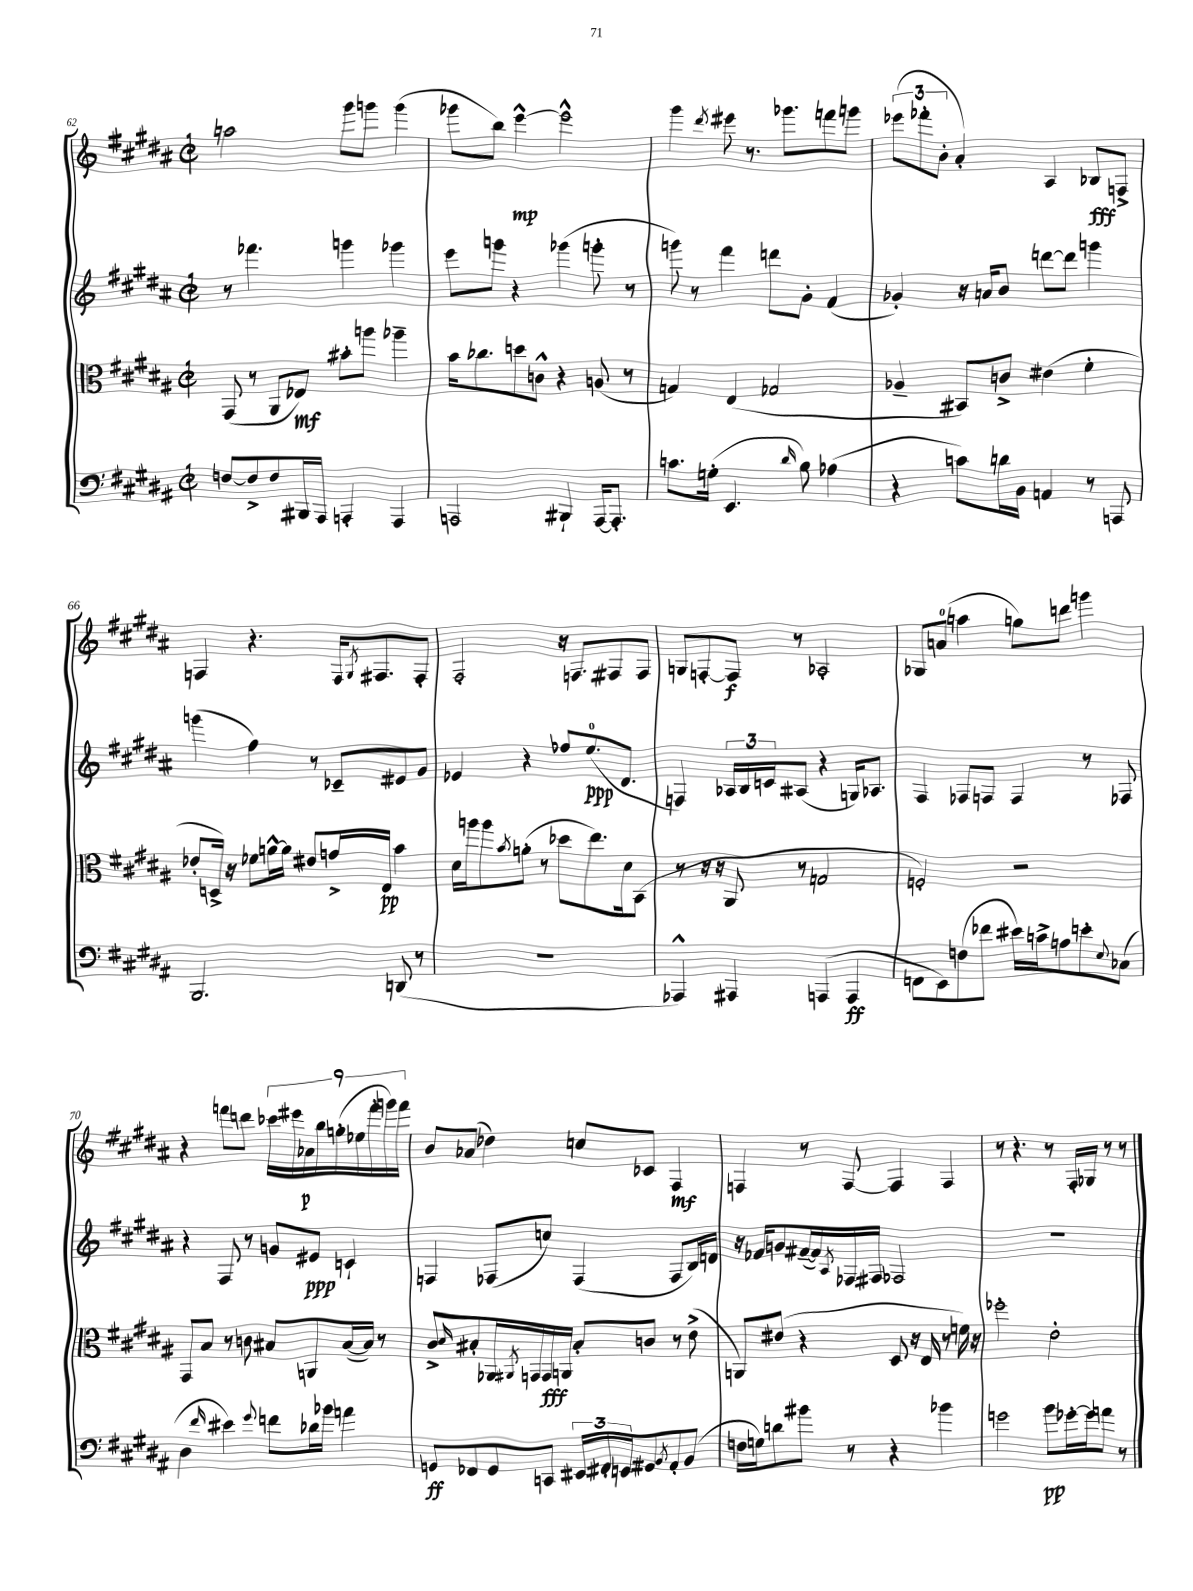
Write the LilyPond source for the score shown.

<<
\new StaffGroup <<
\new Staff = "s0" {
    \clef treble \key b \major \defaultTimeSignature \time 2/2
    a''2 gis'''8 g'''8 g'''4( |
    ges'''8 b''8) e'''4~-^\mp e'''2-^ |
    gis'''4 \acciaccatura { dis'''8 } eis'''8 r8. ges'''8. f'''8 g'''8 |
    \tuplet 3/2 { ees'''8( fes'''8-. b'8-. } ais'4-.) ais4 bes8\fff f8-> |
    f4 r4. f16 \acciaccatura { gis8 } fis8. fis8-. |
    fis2-. r16 f8. fis8 fis8 |
    g8 f8~-. f8\f r8 aes2-. |
    ges8 a'8-0( a''4 g''8) d'''8 g'''4 |
    r4 f'''8 d'''8 \tuplet 9/8 { ces'''16 eis'''16 aes'16\p b''16 g''16-.( ees''16 f'''16-. g'''16) f'''16 } |
    b'8 aes'8( des''4) c''8 ces'8 fis4\mf |
    f4 r8 f8~ f4 f4 |
    r8 r4. r8 fis16-. ges16 r8 r8 \bar "|." |
}
\new Staff = "s1" {
    \clef treble \key b \major \defaultTimeSignature \time 2/2
    r8 fes'''4. g'''4 ges'''4 |
    e'''8 g'''8 r4 ges'''4( g'''8-. r8 |
    g'''8) r8 fis'''4 d'''8 gis'8-. fis'4( |
    ges'4-.) r16 a'16 b'8 d'''8~ d'''8 g'''4 |
    g'''4( fis''4) r8 ces'8-- eis'8 gis'8 |
    ees'4 r4 fes''8 e''8.-0\ppp( dis'8. |
    f4) \tuplet 3/2 { aes16 b16 c'16 } ais8( r4 g16) aes8. |
    fis4 fes8 f8 f4 r8 fes8 |
    r4 fis8 r8 g'8 eis'8\ppp c'4-! |
    f4 fes8( c''8) fes4( fes8 b16) d'16 |
    r16 fes'16 g'8 fis'16~--( fis'16) \acciaccatura { ais8 } fes16 fis16 fes2 |
    R1 \bar "|." |
}
\new Staff = "s2" {
    \clef alto \key b \major \defaultTimeSignature \time 2/2
    gis,8( r8 ais,8 ees8\mf) bis'8-. a''8 aes''4-- |
    b'16 ces''8. d''8 c'8-^ r4 a8( r8 |
    g4) e4( ges2 |
    aes4-- bis,8) c'8-> eis'4( fis'4-. |
    ees'8-. d16->) r16 fes'8 a'16~-^ a'16 eis'8 g'16-> e16\pp b'4 |
    dis'16 a''16 a''8 \acciaccatura { b'8 } a'8-.( r8 des''8 e''8.) dis'16 b,8( |
    r8 r16 r16 ais,8 r8 g2 |
    f2-.) r2 |
    gis,8 b8 r8 c'8 bis8 a,8 bis16~( bis16) r8 |
    cis'8-> \grace { dis'16 } bis8-. aes,16 \acciaccatura { ais,8 } g,16 g,16\fff a,16 bis8-. c'8 r8 e'8->( |
    a,8) eis'8( r4 dis8 r16 e16 r8 f'16) r16 |
    fes''2-. e'2-. \bar "|." |
}
\new Staff = "s3" {
    \clef bass \key b \major \defaultTimeSignature \time 2/2
    f8~ f8-> f8 bis,,16 ais,,16 a,,4-. a,,4 |
    a,,2 bis,,4-! a,,16~ a,,8.-. |
    c'8. g16-.( e,4. \grace { dis'16 } b8) aes4( |
    r4 c'8) d'16 b,16 a,4 r8 a,,8 |
    b,,2. d,8( r8 |
    R1 |
    aes,,4-^) ais,,4 a,,4( a,,4\ff |
    f,8 e,8) f8( fes'8 eis'16) c'16-> a8 e'8-. \appoggiatura { e8 } ces8( |
    dis4 \grace { fis'16 } eis'4) \appoggiatura { gis'8 } f'8 des'16 bes'16 a'4 |
    g,8\ff fes,8 g,8 c,8 \tuplet 3/2 { eis,16 fis,16-. e,16 } gis,8 \acciaccatura { b,8 } ais,8-. b,8( |
    f16 g16) d'8 bis'8 r8 r4 bes'4 |
    g'2 b'8\pp ges'16~-. ges'16 a'8 r8 \bar "|." |
}
>>
>>
\layout { \context { \Score currentBarNumber = #62 } }
